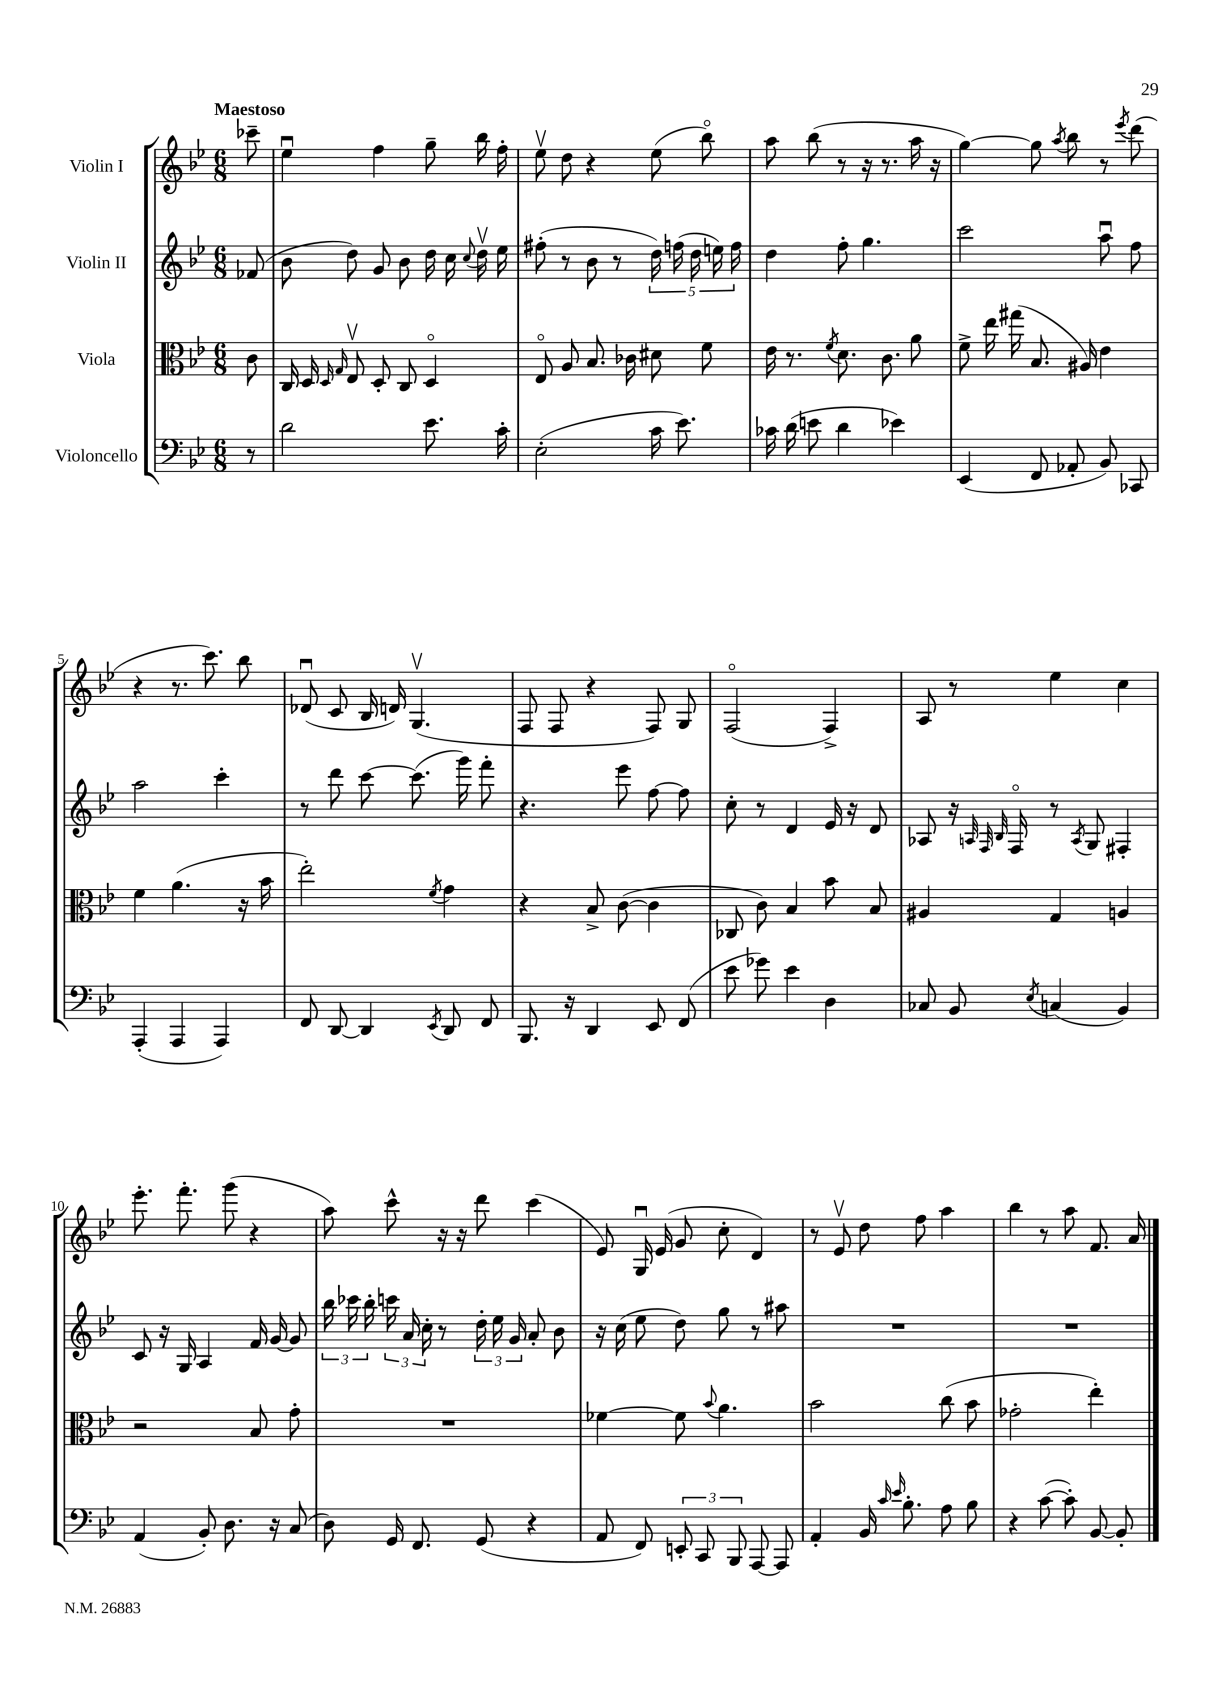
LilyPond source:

<<
\new StaffGroup <<
\new Staff = "s0" \with { instrumentName = "Violin I" } {
    \clef treble \key bes \major \numericTimeSignature \time 6/8 \partial 8 \tempo "Maestoso"
    \autoBeamOff ces'''8-- |
    ees''4\downbow f''4 g''8-- bes''16 f''16-. |
    ees''8\upbow d''8 r4 ees''8( bes''8\flageolet) |
    a''8 bes''8( r8 r16 r8. a''16 r16 |
    g''4~) g''8 \acciaccatura { a''8 } bes''8 r8 \acciaccatura { ees'''8 } d'''8( |
    r4 r8. c'''8.) bes''8 |
    des'8\downbow( c'8 bes16 d'16) g4.\upbow( |
    f8 f8 r4 f8) g8 |
    f2\flageolet( f4->) |
    a8 r8 ees''4 c''4 |
    ees'''8.-. f'''8.-. g'''8( r4 |
    a''8) c'''8-^ r16 r16 d'''8 c'''4( |
    ees'8) g16\downbow ees'16( g'8 c''8-. d'4) |
    r8 ees'8\upbow d''8 f''8 a''4 |
    bes''4 r8 a''8 f'8. a'16 \bar "|." |
}
\new Staff = "s1" \with { instrumentName = "Violin II" } {
    \clef treble \key bes \major \numericTimeSignature \time 6/8 \partial 8
    \autoBeamOff fes'8( |
    bes'8 d''8) g'8 bes'8 d''16 c''16 \appoggiatura { c''8 } d''16\upbow ees''16 |
    fis''8-.( r8 bes'8 r8 \tuplet 5/4 { d''16) f''16( d''16 e''16) f''16 } |
    d''4 f''8-. g''4. |
    c'''2 a''8\downbow f''8 |
    a''2 c'''4-. |
    r8 d'''8 c'''8~ c'''8.( g'''16) f'''8-. |
    r4. ees'''8 f''8~ f''8 |
    c''8-. r8 d'4 ees'16 r16 d'8 |
    aes8 r16 \grace { a32 f32 bes32 } f16\flageolet r8 \acciaccatura { a8 } g8 fis4-. |
    c'8 r16 g16 a4 f'16 g'16~ g'8 |
    \tuplet 3/2 { bes''16 ces'''16 bes''16-. } \tuplet 3/2 { c'''16 a'16 c''16-. } r8 \tuplet 3/2 { d''16-. ees''16 g'16 } a'8-. bes'8 |
    r16 c''16( ees''8 d''8) g''8 r8 ais''8 |
    R2. |
    R2. \bar "|." |
}
\new Staff = "s2" \with { instrumentName = "Viola" } {
    \clef alto \key bes \major \numericTimeSignature \time 6/8 \partial 8
    \autoBeamOff c'8 |
    c16 d16 \grace { d16 g16 } ees8\upbow d8-. c8 d4\flageolet |
    ees8\flageolet a8 bes8. ces'16 dis'8 f'8 |
    ees'16 r8. \acciaccatura { f'8 } d'8. c'8. a'8 |
    f'8-> ees''16 gis''16( bes8. ais16) ees'4 |
    f'4 a'4.( r16 bes'16 |
    ees''2-.) \acciaccatura { f'8 } g'4 |
    r4 bes8-> c'8~( c'4 |
    ces8 c'8) bes4 bes'8 bes8 |
    ais4 g4 a4 |
    r2 bes8 g'8-. |
    R2. |
    fes'4~ fes'8 \appoggiatura { bes'8 } a'4. |
    bes'2 c''8( bes'8 |
    ges'2-. ees''4-.) \bar "|." |
}
\new Staff = "s3" \with { instrumentName = "Violoncello" } {
    \clef bass \key bes \major \numericTimeSignature \time 6/8 \partial 8
    \autoBeamOff r8 |
    d'2 ees'8. c'16-. |
    ees2-.( c'16 ees'8.) |
    ces'16 d'16( e'8 d'4 ees'4) |
    ees,4( f,8 aes,8-. bes,8) ces,8 |
    a,,4-.( a,,4 a,,4) |
    f,8 d,8~ d,4 \acciaccatura { ees,8 } d,8 f,8 |
    bes,,8. r16 d,4 ees,8 f,8( |
    ees'8 ges'8) ees'4 d4 |
    ces8 bes,8 \acciaccatura { ees8 } c4( bes,4) |
    a,4( bes,8-.) d8. r16 c8( |
    d8) g,16 f,8. g,8( r4 |
    a,8 f,8) \tuplet 3/2 { e,8-. c,8 bes,,8 } a,,8~ a,,8 |
    a,4-. bes,16 \grace { c'16 ees'16 } bes8.-. a8 bes8 |
    r4 c'8~( c'8-.) bes,8~ bes,8-. \bar "|." |
}
>>
>>
